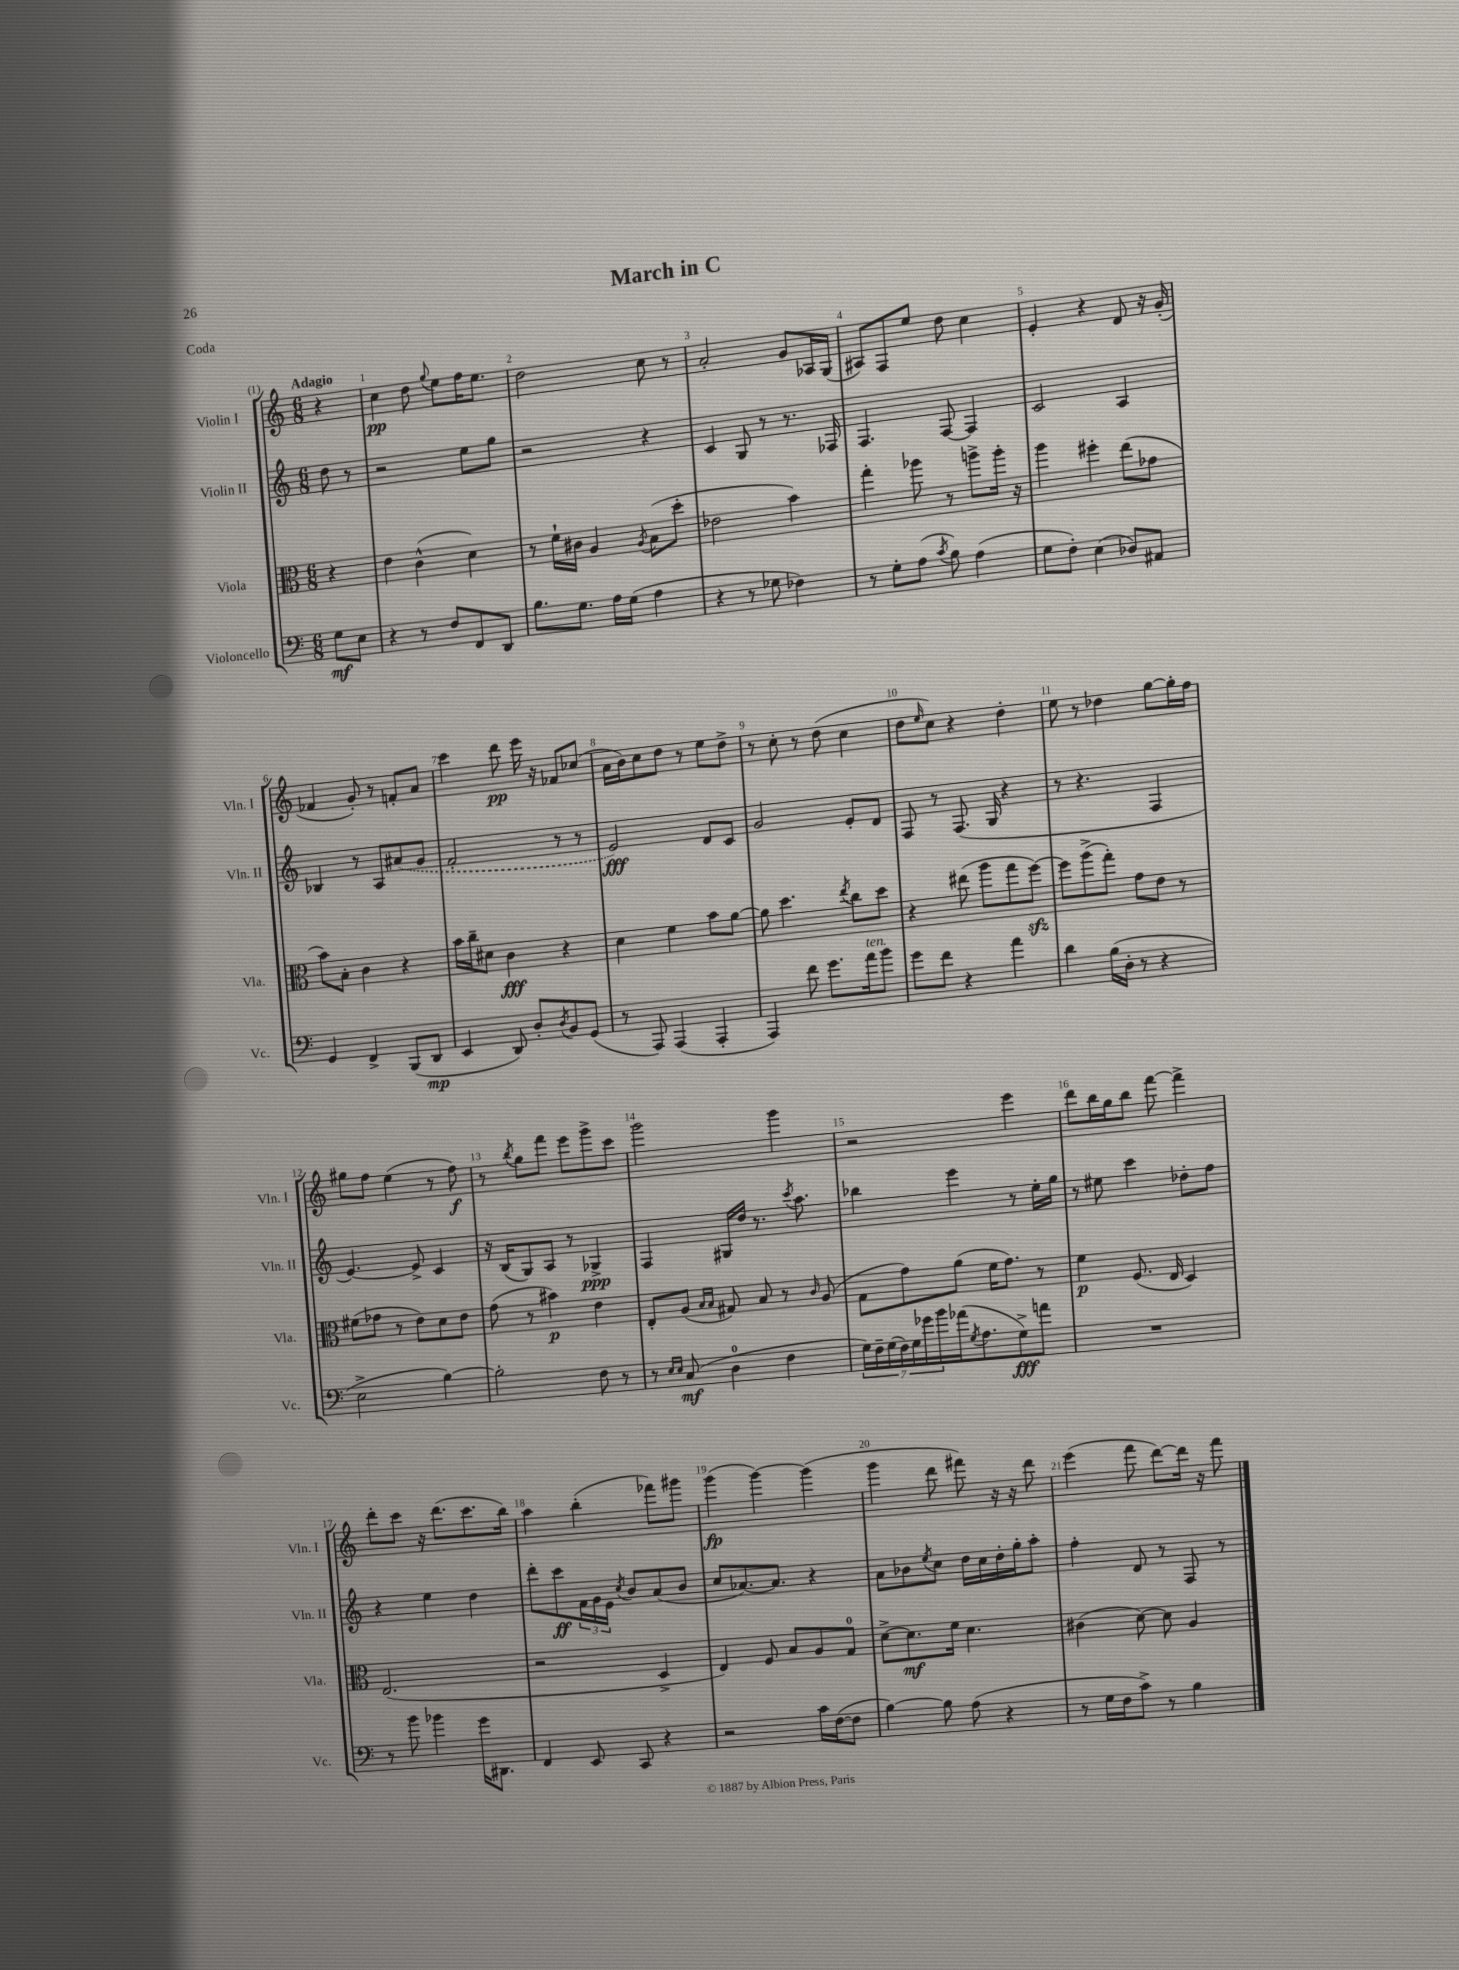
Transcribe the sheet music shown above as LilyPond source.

\header { title = "March in C" piece = "Coda" }
<<
\new StaffGroup <<
\new Staff = "s0" \with { instrumentName = "Violin I" shortInstrumentName = "Vln. I" } {
    \clef treble \key c \major \numericTimeSignature \time 6/8 \partial 4 \tempo "Adagio"
    r4 |
    c''4\pp d''8 \appoggiatura { g''8 } e''8 f''16 e''8. |
    d''2 c''8 r8 |
    a'2-. g'8 aes16 g16( |
    ais8) f8 e''8 d''8 c''4 |
    e'4-. r4 d'8 r16 g'16-.( |
    fes'4 g'8-.) r8 f'8-. a'8 |
    c'''4 d'''8\pp e'''16 r16 fes'8 ces''8( |
    a'16 b'16) c''8 d''8 r8 e''8 d''8-> |
    r8 c''8-. r8 d''8( c''4 |
    d''8 \grace { e''16 } c''8) r4 d''4-. |
    e''8 r8 des''4 g''8~ g''16-. f''16 |
    gis''8 f''8 e''4( r8 f''8\f) |
    r8 \acciaccatura { b''8 } g''8 f'''8 e'''8 g'''8-> c'''8 |
    g'''2 g'''4 |
    r2 e'''4 |
    d'''8 b''16 g''16 b''8 f'''8~ f'''4-> |
    d'''8-. c'''8 r16 d'''8.( c'''8. b''16) |
    a''4 b''4-.( fes'''8) gis'''8 |
    g'''4\fp( g'''4~) g'''4( |
    g'''4 d'''8 fis'''8) r16 r16 d'''8 |
    e'''4( f'''8 d'''8~) d'''16 r16 f'''8 \bar "|." |
}
\new Staff = "s1" \with { instrumentName = "Violin II" shortInstrumentName = "Vln. II" } {
    \clef treble \key c \major \numericTimeSignature \time 6/8 \partial 4
    d''8 r8 |
    r2 e''8 g''8 |
    r2 r4 |
    c'4 g8 r8 r8. fes16 |
    f4. f8~ f4 |
    c'2 a4 |
    bes4 r8 a8 \once \slurDashed ais'8( g'8 |
    f'2-. r8 r8 |
    e'2\fff) d'8 c'8 |
    g'2 e'8-. d'8 |
    f8 r8 f8.( g16 r4 |
    r8 r4. f4 |
    e'4.~) e'8-> c'4 |
    r16 b16( g8) a8 r8 ges4->\ppp |
    f4 gis16 d''16 r8. \acciaccatura { c'''8 } a''8. |
    bes''4 e'''4 r8 e''16-. g''16 |
    r8 eis''8 c'''4 des''8-. f''8 |
    r4 e''4 d''4 |
    d'''8-. c'''8\ff \tuplet 3/2 { f'16 g'16 e'16 } \acciaccatura { c''8 } b'8 a'8( b'8 |
    c''8 aes'8.~) aes'8. r4 |
    a'8 bes'8 \acciaccatura { e''8 } c''8 d''16 c''16 d''16-. g''16-. a''8-. |
    f''4-. d'8 r8 f8 r8 \bar "|." |
}
\new Staff = "s2" \with { instrumentName = "Viola" shortInstrumentName = "Vla." } {
    \clef alto \key c \major \numericTimeSignature \time 6/8 \partial 4
    r4 |
    e'4 c'4-^( d'4) |
    r8 f'16-! cis'16 a4 \acciaccatura { a8 } b8( d''8-. |
    ees'2 b'4) |
    g''4-. aes''8 r8 a''8-> a''16-. r16 |
    a''4 fis''4-. e''8( ges'8 |
    b'8) b8-. c'4 r4 |
    b'16 c''16-- dis'8 c'4\fff r4 |
    d'4 f'4 b'8 a'8~ |
    a'8 d''4. \acciaccatura { e''8 } c''8 d''8 |
    r4 eis''8( a''8 g''8 f''8~\sfz) |
    f''8 a''8->( g''8-.) g'8 e'8 r8 |
    fis'8( ges'8 r8 e'8) d'8 e'8 |
    g'8( r8 bis'4\p) e'4 |
    e8-. a8( \grace { b16 b16 } gis8) b8 r8 \grace { c'16 } a8( |
    g8 g'8) a'8( f'16 g'8.) r8 |
    f'4\p f8.( e16 d4) |
    e2.( |
    r2 d4-> |
    e4) f8 b8 a8 g8-0 |
    d'8~-> d'8.\mf f'16 d'4. |
    cis'4( d'8~) d'8 a4 \bar "|." |
}
\new Staff = "s3" \with { instrumentName = "Violoncello" shortInstrumentName = "Vc." } {
    \clef bass \key c \major \numericTimeSignature \time 6/8 \partial 4
    g8\mf e8 |
    r4 r8 f8 f,8 d,8 |
    b8. g8. a16 g16( a4 |
    r4 r8 ges8 fes4) |
    r8 g8-. a8( \acciaccatura { c'8 } b8) a4( |
    g8 f8-.) e4( des8) ais,8 |
    g,4 f,4-> b,,8( d,8\mp |
    e,4 d,8) d8-. \acciaccatura { d8 } b,8 g,8( |
    r8 a,,8) a,,4( a,,4-. |
    a,,4) f'8 g'8. a'16^\markup { \italic "ten." } b'8 |
    g'8 f'8 r4 a'4 |
    d'4 b16( d16-. r8 r4 |
    e2-> b4~) |
    b2-. f8 r8 |
    r8 \grace { e16 e16 } c8\mf( d4-0 f4 |
    \tuplet 7/4 { g16) f16-- g16( f16) g16 ges'16 b'16 } aes'16( \acciaccatura { g8 } a8. g8->\fff) a'8 |
    R2. |
    r8 b'8 bes'4 g'16 dis,8. |
    f,4 e,8 c,8 r4 |
    r2 c'16 f16~( f8 |
    b4~) b8 a8( r4 |
    r8 g16 f16 c'8->) r8 b4 \bar "|." |
}
>>
>>
\layout { \context { \Score \override BarNumber.break-visibility = ##(#f #t #t) barNumberVisibility = #all-bar-numbers-visible } }
